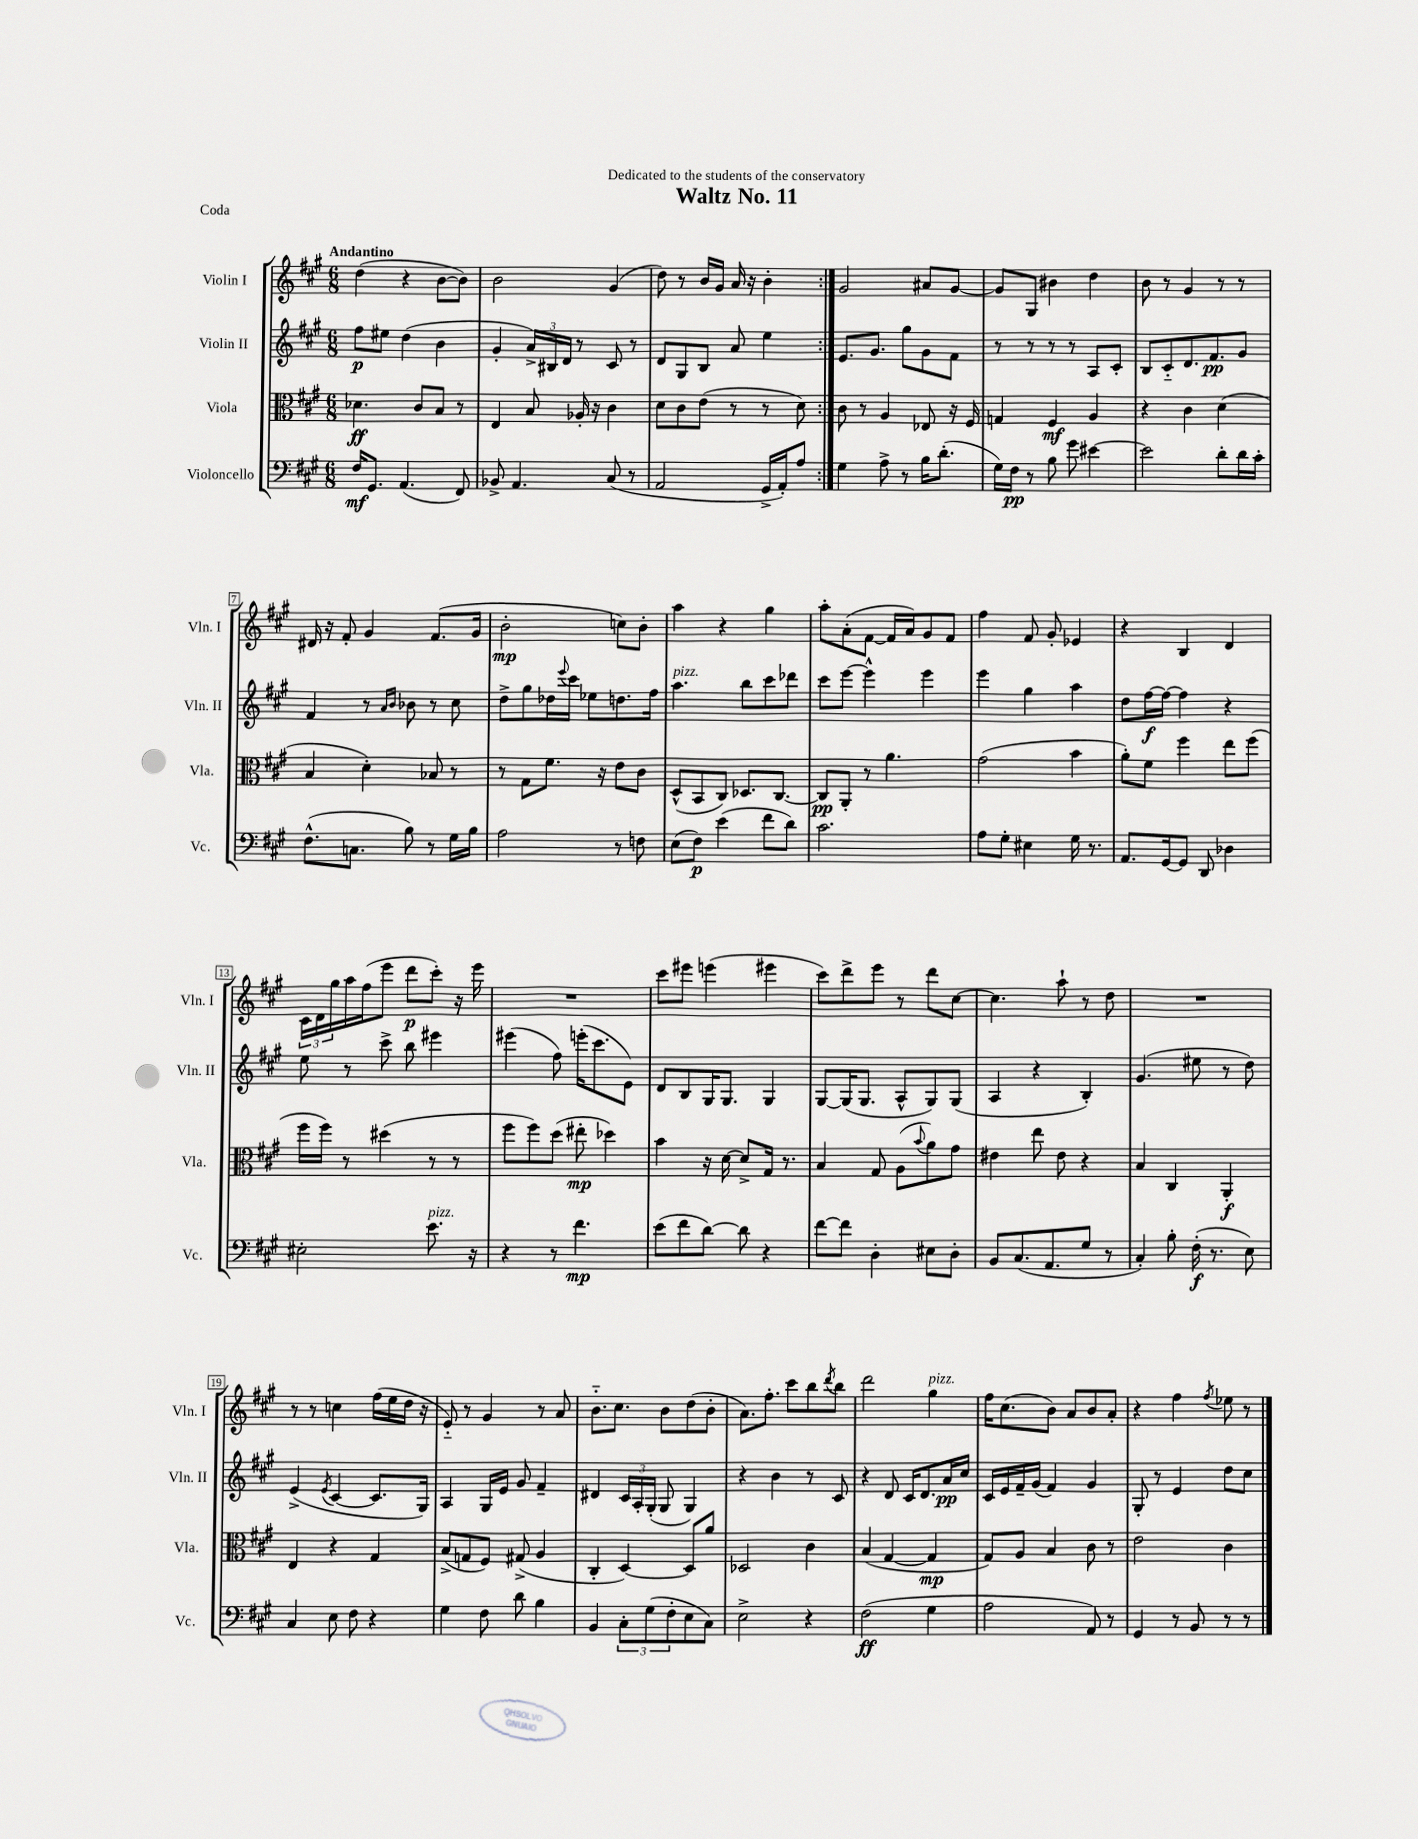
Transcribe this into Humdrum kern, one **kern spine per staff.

**kern	**dynam	**kern	**dynam	**kern	**dynam	**kern	**dynam
*part4	*part4	*part3	*part3	*part2	*part2	*part1	*part1
*staff4	*staff4	*staff3	*staff3	*staff2	*staff2	*staff1	*staff1
*I"Violoncello	*	*I"Viola	*	*I"Violin II	*	*I"Violin I	*
*I'Vc.	*	*I'Vla.	*	*I'Vln. II	*	*I'Vln. I	*
*clefF4	*	*clefC3	*	*clefG2	*	*clefG2	*
*k[f#c#g#]	*	*k[f#c#g#]	*	*k[f#c#g#]	*	*k[f#c#g#]	*
*M6/8	*	*M6/8	*	*M6/8	*	*M6/8	*
=1	=1	=1	=1	=1	=1	=1	=1
!	!	!	!	!	!	!LO:TX:a:B:t=Andantino	!
16F#/KL	mf	4.d-X\	ff	8ff#\L	p	(4dd\	.
8.GG#/J	.	.	.	.	.	.	.
.	.	.	.	8ee#X\J	.	.	.
(4.AA/	.	.	.	(4dd\	.	4r	.
.	.	8c#/L	.	.	.	.	.
.	.	8B/J	.	4b\	.	[8b\L	.
8FF#/)	.	8r	.	.	.	8b\J])	.
=2	=2	=2	=2	=2	=2	=2	=2
8BB-X^/	.	4E/	.	4g#'/	.	2b\	.
4.AA/	.	.	.	.	.	.	.
.	.	8B/	.	24a^/LL)	.	.	.
.	.	.	.	24B#X/	.	.	.
.	.	.	.	24d/JJ	.	.	.
.	.	16A-X'/	.	8r	.	.	.
.	.	16r	.	.	.	.	.
(8C#/	.	4c#\	.	8c#/	.	(4g#/	.
8r	.	.	.	8r	.	.	.
=3	=3	=3	=3	=3	=3	=3	=3
2AA/	.	8d\L	.	8d/L	.	8dd\)	.
.	.	8c#\	.	8G#/	.	8r	.
.	.	(8e\J	.	8B/J	.	16b/LL	.
.	.	.	.	.	.	16g#/JJ	.
.	.	8r	.	8a/	.	16a/	.
.	.	.	.	.	.	16r	.
16GG#^/LL	.	8r	.	4ee\	.	4b'\	.
16AA'/J)	.	.	.	.	.	.	.
8A/J	.	8d\)	.	.	.	.	.
=4:|!	=4:|!	=4:|!	=4:|!	=4:|!	=4:|!	=4:|!	=4:|!
4G#\	.	8c#\	.	8.e/L	.	2g#/	.
.	.	8r	.	.	.	.	.
.	.	.	.	8.g#/J	.	.	.
8A^\	.	4A/	.	.	.	.	.
8r	.	.	.	8gg#\L	.	.	.
16B\KL	.	8E-X/	.	8g#\	.	8a#X/L	.
(8.d'\J	.	.	.	.	.	.	.
.	.	16r	.	8f#\J	.	[8g#/J	.
.	.	16F#/	.	.	.	.	.
=5	=5	=5	=5	=5	=5	=5	=5
16G#\LL)	.	4Gn/	.	8r	.	8g#/L]	.
16F#\JJ	pp	.	.	.	.	.	.
8r	.	.	.	8r	.	8G#/J	.
8B\	.	4F#/	mf	8r	.	4b#X\	.
8g#\	.	.	.	8r	.	.	.
[4e#X\	.	4A/	.	8A/L	.	4dd\	.
.	.	.	.	8c#'/J	.	.	.
=6	=6	=6	=6	=6	=6	=6	=6
2e#\]	.	4r	.	8B/L	.	8b\	.
.	.	.	.	8c#/	.	8r	.
.	.	4c#\	.	8.d/	.	4g#/	.
.	.	.	.	8.f#/	pp	.	.
8d'\L	.	(4d\	.	.	.	8r	.
16d\L	.	.	.	8g#/J	.	8r	.
16c#'\JJ	.	.	.	.	.	.	.
!!LO:LB:g=z
=7	=7	=7	=7	=7	=7	=7	=7
(8.F#^^\L	.	4B/	.	4f#/	.	16d#X/	.
.	.	.	.	.	.	16r	.
.	.	.	.	.	.	8f#'/	.
8.Cn\J	.	.	.	.	.	.	.
.	.	4d'\)	.	8r	.	4g#/	.
.	.	.	.	16qqa/LL	.	.	.
.	.	.	.	16qqb/JJ	.	.	.
8B\)	.	.	.	8b-X\	.	.	.
8r	.	8B-X/	.	8r	.	(8.f#/L	.
16G#\LL	.	8r	.	8cc#\	.	.	.
16B\JJ	.	.	.	.	.	16g#/Jk	.
=8	=8	=8	=8	=8	=8	=8	=8
2A\	.	8r	.	8dd^\L	.	2b'\	mp
.	.	8G#\L	.	8gg#\	.	.	.
.	.	8.f#\J	.	16dd-X\L	.	.	.
.	.	.	.	8qqeee/	.	.	.
.	.	.	.	16ccc#\JJ	.	.	.
.	.	.	.	8ee-X\L	.	.	.
.	.	16r	.	.	.	.	.
8r	.	8e\L	.	8.ddn\	.	8ccn\L)	.
8Fn\	.	8c#\J	.	.	.	8b'\J	.
.	.	.	.	16ff#\Jk	.	.	.
=9	=9	=9	=9	=9	=9	=9	=9
!	!	!	!	!LO:TX:a:i:t=pizz.	!	!	!
(8E\L	.	(8D^^/L	.	4.aa\	.	4aa\	.
8F#\J)	p	8BB/	.	.	.	.	.
(4e\	.	8C#/J)	.	.	.	4r	.
.	.	8.D-X/L	.	8bb\L	.	.	.
8f#\L	.	.	.	8ccc#\	.	4gg#\	.
.	.	[8.C#/J	.	.	.	.	.
8d\J)	.	.	.	8ddd-X\J	.	.	.
=10	=10	=10	=10	=10	=10	=10	=10
2.c#\	.	8C#/L]	pp	8ccc#\L	.	8aa'\L	.
.	.	8AA'/J	.	[8eee\J	.	(8a'\	.
.	.	8r	.	4eee^^\]	.	[8f#\J	.
.	.	4.a\	.	.	.	16f#/LL]	.
.	.	.	.	.	.	16a/J)	.
.	.	.	.	4eee\	.	8g#/	.
.	.	.	.	.	.	8f#/J	.
=11	=11	=11	=11	=11	=11	=11	=11
8A\L	.	(2g#\	.	4eee\	.	4ff#\	.
8G#'\J	.	.	.	.	.	.	.
4E#X\	.	.	.	4gg#\	.	8f#/	.
.	.	.	.	.	.	8g#'/	.
16G#\	.	4b\	.	4aa\	.	4e-X/	.
8.r	.	.	.	.	.	.	.
=12	=12	=12	=12	=12	=12	=12	=12
8.AA/L	.	8a'\L)	.	8dd\L	.	4r	.
.	.	8f#\J	.	[16ff#\L	f	.	.
[16GG#/k	.	.	.	16ff#\JJ_	.	.	.
8GG#/J]	.	4ff#\	.	4ff#\]	.	4B/	.
8DD/	.	.	.	.	.	.	.
4D-X\	.	8ee\L	.	4r	.	4d/	.
.	.	(8ff#\J	.	.	.	.	.
!!LO:LB:g=z
=13	=13	=13	=13	=13	=13	=13	=13
2E#X'\	.	16ff#\LL	.	8ee\	.	24c#\LL	.
.	.	.	.	.	.	24d\	.
.	.	16ff#\JJ)	.	.	.	.	.
.	.	.	.	.	.	24gg#\	.
.	.	8r	.	8r	.	16aa\	.
.	.	.	.	.	.	(16ff#\J	.
.	.	(4dd#X\	.	8ccc#^\	.	8eee\J	.
.	.	.	.	8bb\	.	8ddd\L	p
!LO:TX:a:i:t=pizz.	!	!	!	!	!	!	!
8.e\	.	8r	.	4eee#X\	.	8ccc#'\J)	.
.	.	8r	.	.	.	16r	.
16r	.	.	.	.	.	16eee\	.
=14	=14	=14	=14	=14	=14	=14	=14
4r	.	8ff#\L	.	(4eee#X\	.	2.r	.
.	.	8ff#\)	.	.	.	.	.
8r	.	(8dd\J	.	8ff#\)	.	.	.
4.f#\	mp	8ee#X'\	mp	(16eeen'\KL	.	.	.
.	.	.	.	8.ccc#\	.	.	.
.	.	4dd-X\)	.	.	.	.	.
.	.	.	.	8e\J)	.	.	.
=15	=15	=15	=15	=15	=15	=15	=15
(8e\L	.	4b\	.	8d/L	.	8ccc#\L	.
8f#\	.	.	.	8B/	.	8eee#X\J	.
[8d\J)	.	16r	.	16G#/K	.	(4eeen\	.
.	.	[16d\	.	8.G#/J	.	.	.
8d\]	.	8d^/L]	.	.	.	.	.
4r	.	16G#/Jk	.	4G#/	.	4eee#X\	.
.	.	8.r	.	.	.	.	.
=16	=16	=16	=16	=16	=16	=16	=16
[8f#\L	.	4B/	.	[8G#/L	.	8ccc#\L)	.
8f#\J]	.	.	.	(16G#/K]	.	8ddd^\	.
.	.	.	.	8.G#/J	.	.	.
4D'\	.	8G#/	.	.	.	8eee\J	.
.	.	(8A\L	.	8A^^/L	.	8r	.
.	.	8qqb/	.	.	.	.	.
8E#X\L	.	8a\)	.	8G#/)	.	8ddd\L	.
8D'\J	.	8g#\J	.	(8G#/J	.	[8cc#\J	.
=17	=17	=17	=17	=17	=17	=17	=17
8BB/L	.	4e#X\	.	4A/	.	4.cc#\]	.
(8.C#/	.	.	.	.	.	.	.
.	.	8ee\	.	4r	.	.	.
8.AA/	.	.	.	.	.	.	.
.	.	8e#\	.	.	.	8aa`\	.
8G#/J	.	4r	.	4B'/)	.	8r	.
8r	.	.	.	.	.	8dd\	.
=18	=18	=18	=18	=18	=18	=18	=18
4C#'/)	.	4B/	.	(4.g#/	.	2.r	.
8B'\	.	4C#/	.	.	.	.	.
(16F#'\	f	.	.	8ee#X\	.	.	.
8.r	.	.	.	.	.	.	.
.	.	4AA'/	f	8r	.	.	.
8E\)	.	.	.	8dd\)	.	.	.
!!LO:LB:g=z
=19	=19	=19	=19	=19	=19	=19	=19
4C#/	.	4E/	.	(4e^/	.	8r	.
.	.	.	.	.	.	8r	.
.	.	.	.	8qe/	.	.	.
8E\	.	4r	.	[4c#/	.	4ccn\	.
8F#\	.	.	.	.	.	.	.
4r	.	4G#/	.	8.c#/L]	.	(16ff#\LL	.
.	.	.	.	.	.	16ee\	.
.	.	.	.	.	.	16dd\JJ	.
.	.	.	.	16G#/Jk)	.	16r	.
=20	=20	=20	=20	=20	=20	=20	=20
4G#\	.	(8B^/L	.	4A/	.	8e/)	.
.	.	8Gn/	.	.	.	8r	.
8F#\	.	8F#/J)	.	16G#/LL	.	4g#/	.
.	.	.	.	16e/JJ	.	.	.
8d\	.	(8G#X^/	.	8g#/	.	.	.
4B\	.	4A/	.	4f#~/	.	8r	.
.	.	.	.	.	.	8a/	.
=21	=21	=21	=21	=21	=21	=21	=21
4BB/	.	4C#'/	.	4d#X/	.	8.b\L	.
.	.	.	.	.	.	8.cc#\J	.
12C#'\L	.	[4D/)	.	24c#/LL	.	.	.
.	.	.	.	24A'/	.	.	.
(12G#\	.	.	.	(24G#'/JJ	.	.	.
.	.	.	.	8G#/	.	8b\L	.
12F#'\	.	.	.	.	.	.	.
8E\	.	8D/L]	.	4G#/)	.	(8dd\	.
8C#\J)	.	8a/J	.	.	.	8b'\J	.
=22	=22	=22	=22	=22	=22	=22	=22
2E^\	.	2D-X/	.	4r	.	8.a\L)	.
.	.	.	.	.	.	8.ff#'\J	.
.	.	.	.	4b\	.	.	.
.	.	.	.	.	.	8ccc#\L	.
4r	.	4c#\	.	8r	.	8bb\	.
.	.	.	.	.	.	8qddd/	.
.	.	.	.	8c#/	.	8bb\J	.
=23	=23	=23	=23	=23	=23	=23	=23
(2F#\	ff	(4B/	.	4r	.	2ddd\	.
.	.	[4G#/	.	8d/	.	.	.
.	.	.	.	16c#/KL	.	.	.
.	.	.	.	8.d/	.	.	.
!	!	!	!	!	!	!LO:TX:a:i:t=pizz.	!
4G#\	.	4G#/]	mp	.	.	4gg#\	.
.	.	.	.	16a/L	pp	.	.
.	.	.	.	16cc#/JJ	.	.	.
=24	=24	=24	=24	=24	=24	=24	=24
2A\	.	8G#/L)	.	16c#/LL	.	16ff#\KL	.
.	.	.	.	16e/	.	(8.cc#\	.
.	.	8A/J	.	16f#~/	.	.	.
.	.	.	.	(16g#/JJ	.	.	.
.	.	4B/	.	4f#/)	.	8b\J)	.
.	.	.	.	.	.	8a/L	.
8AA/)	.	8c#\	.	4g#/	.	8b/	.
8r	.	8r	.	.	.	8a'/J	.
=25	=25	=25	=25	=25	=25	=25	=25
4GG#/	.	2e\	.	8G#'/	.	4r	.
.	.	.	.	8r	.	.	.
8r	.	.	.	4e/	.	4ff#\	.
8BB/	.	.	.	.	.	.	.
.	.	.	.	.	.	8qff#/	.
8r	.	4c#\	.	8dd\L	.	8ee-X\	.
8r	.	.	.	8cc#\J	.	8r	.
==	==	==	==	==	==	==	==
*-	*-	*-	*-	*-	*-	*-	*-
